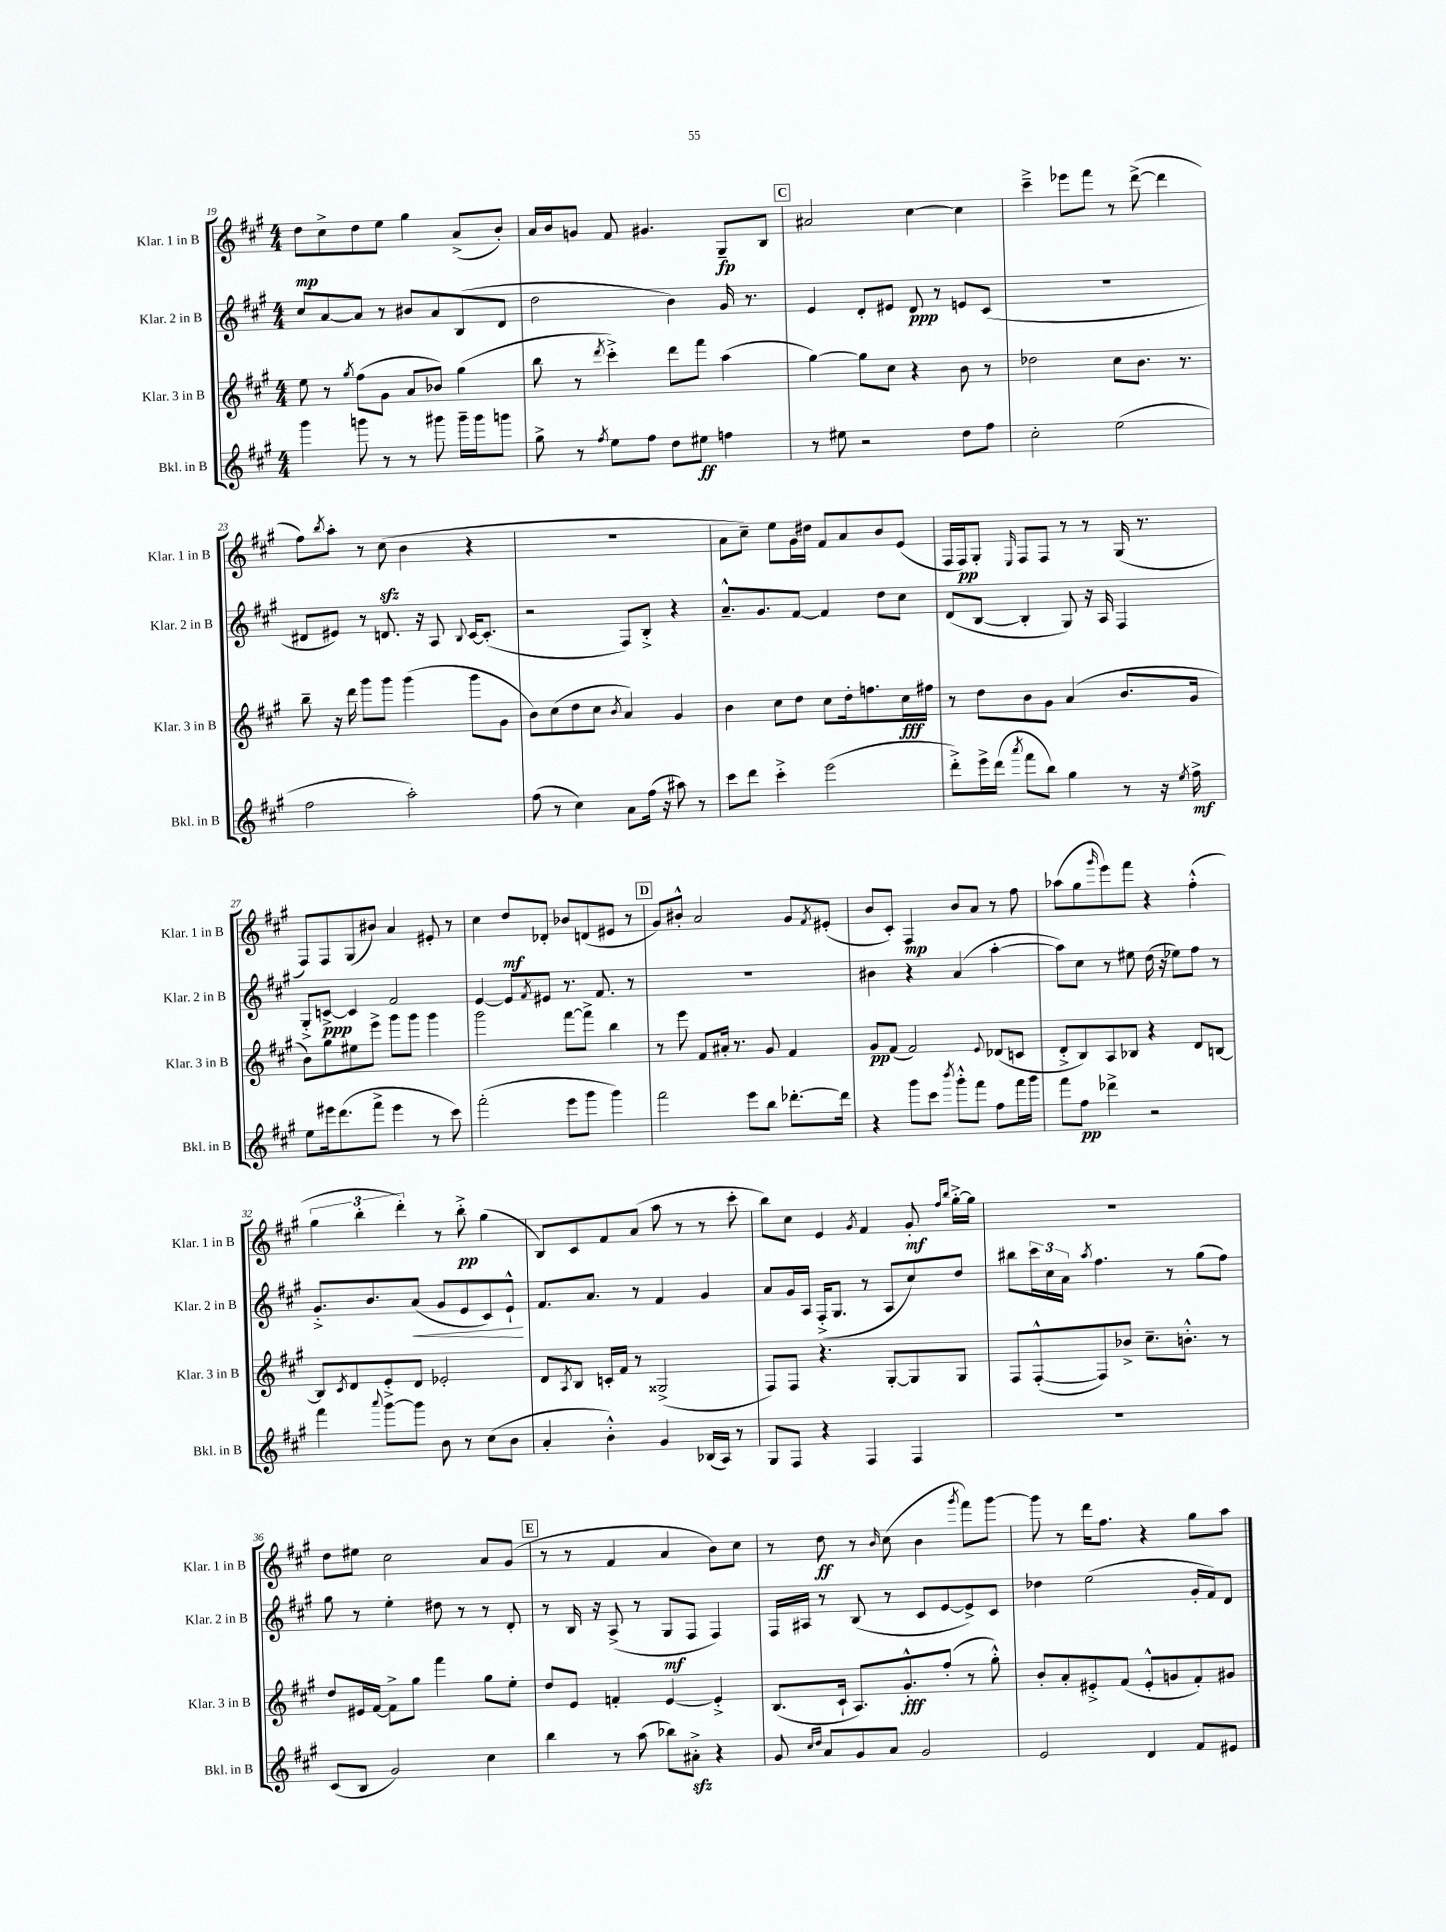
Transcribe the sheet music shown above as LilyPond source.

<<
\new StaffGroup <<
\new Staff = "s0" \with { instrumentName = "Klar. 1 in B" shortInstrumentName = "Klar. 1 in B" } {
    \clef treble \key a \major \numericTimeSignature \time 4/4
    d''8\mp cis''8-> d''8 e''8 gis''4 a'8->( b'8-.) |
    a'16 b'16 g'8 fis'8 gis'4. gis8--\fp b8 |
    \mark \markup { \box "C" } ais'2 cis''4~ cis''4 |
    cis'''4---> ees'''8 fis'''8 r8 d'''8~->( d'''4 |
    fis''8) \acciaccatura { b''8 } a''8-. r8 cis''8\sfz( b'4 r4 |
    R1 |
    a'8 cis''8--) e''8 gis'16 dis''16 fis'8 a'8 b'8 e'8( |
    fis16 fis16\pp) gis8-. \grace { e16 } fis8 fis8 r8 r8 gis16( r8. |
    fis8) fis8 gis8( bis'8) a'4 eis'8-. r8 |
    cis''4 d''8\mf des'8-. bes'8 d'8( eis'8 r8 |
    \mark \markup { \box "D" } gis'8) bis'8-.-^ a'2 gis'8 \acciaccatura { fis'8 } eis'8-.( |
    b'8 cis'8-.) fis4\mp b'8 a'8 r8 fis''8 |
    aes''8( gis''8 \grace { gis'''16 } e'''8) fis'''8 r4 fis''4-.-^( |
    \tuplet 3/2 { gis''4 b''4-. d'''4-.) } r8 b''8-.->\pp gis''4( |
    b8) cis'8 fis'8 a'8( a''8 r8 r8 cis'''8-. |
    b''8) cis''8 e'4 \acciaccatura { gis'8 } fis'4 gis'8-.\mf \grace { fis''16 b''16 } gis''16~-.-> gis''16 |
    R1 |
    d''8 eis''8 cis''2 a'8 gis'8( |
    \mark \markup { \box "E" } r8 r8 fis'4 a'4 b'8) cis''8 |
    r8 d''8\ff r8 \grace { b'16 } cis''8( b'4 \acciaccatura { gis'''8 } fis'''8) gis'''8~ |
    gis'''8 r8 d'''16 fis''8. r4 gis''8 a''8 \bar "|." |
}
\new Staff = "s1" \with { instrumentName = "Klar. 2 in B" shortInstrumentName = "Klar. 2 in B" } {
    \clef treble \key a \major \numericTimeSignature \time 4/4
    cis''8 a'8~ a'8 r8 bis'8 a'8 b8( d'8 |
    d''2 b'4) gis'16 r8. |
    \mark \markup { \box "C" } e'4 d'8-. eis'8 d'8\ppp r8 e'8 cis'8( |
    R1 |
    dis'8 eis'8) r8 d'8. r16 a8 \appoggiatura { b8 } cis'16~ cis'8.-.( |
    r2 fis8) b8-.-> r4 |
    a'8.---^ gis'8. fis'8~ fis'4 d''8 cis''8 |
    d'8( b8~ b4-. gis8) r16 a16 fis4 |
    gis8-.-> c'8~->\ppp c'4 fis'2 |
    e'4~ e'8 \acciaccatura { fis'8 } eis'8 r8. fis'8. r8 |
    \mark \markup { \box "D" } R1 |
    bis'4 r4 a'4( a''4~-. |
    a''8) cis''8 r8 eis''8 d''16( r16 ees''8) fis''8 r8 |
    gis'8.-.-> b'8. a'8\<( gis'8 e'8 cis'8) e'8-!-^\! |
    fis'8. a'8. r8 fis'4 gis'4 |
    a'8 gis'16 a16 fis16-.->( gis8. r8 a8 cis''8) d''8 |
    bis''8 \tuplet 3/2 { cis'''16 cis''16 a'16 } \acciaccatura { a''8 } fis''4. r8 gis''8( fis''8) |
    gis''8 r8 e''4-. dis''8 r8 r8 d'8-. |
    \mark \markup { \box "E" } r8 b16 r16 a8->( r8 gis8\mf fis8 fis4) |
    fis16 ais16 r8 b8( r8 cis'8 e'8~ e'8->) cis'8 |
    des''4 e''2( gis'16-. fis'16) d'8 \bar "|." |
}
\new Staff = "s2" \with { instrumentName = "Klar. 3 in B" shortInstrumentName = "Klar. 3 in B" } {
    \clef treble \key a \major \numericTimeSignature \time 4/4
    e''8 r8 \acciaccatura { gis''8 } fis''8( gis'8 a'8 bes'8) gis''4( |
    b''8 r8 \acciaccatura { d'''8 } cis'''4-.->) d'''8 fis'''8 a''4( |
    \mark \markup { \box "C" } gis''4~) gis''8 cis''8 r4 b'8 r8 |
    des''2 cis''8 b'8. r8. |
    b''8-- r16 d'''16 gis'''8 gis'''8 gis'''4( gis'''8 gis'8 |
    b'8) cis''8( d''8 cis''8 \acciaccatura { b'8 } a'4) gis'4 |
    b'4 cis''8 d''8 cis''8 d''16-. f''8. cis''16\fff fis''16 |
    r8 d''8 b'8 gis'8 a'4( b'8. gis'16 |
    b'8) gis''8 eis''8 e'''8-> gis'''8 gis'''8 gis'''4 |
    gis'''2 fis'''8~ fis'''8-> b''4 |
    \mark \markup { \box "D" } r8 e'''8 fis'8 ais'16-. r8. gis'8 fis'4 |
    gis'8\pp fis'8( fis'2) \appoggiatura { e'8 } des'8( c'8 |
    d'8-.-> b8) a8 bes8 r4 d'8 b8~ |
    b8 \acciaccatura { cis'8 } d'8 e'8-.-> d'8 ees'2-. |
    d'8 \acciaccatura { a8 } b8 c'16-. fis'16 r8 gisis2->( |
    fis8) fis8 r4. gis8~-. gis8 gis8 |
    fis8 fis8~-.-^( fis8) bes'8-> cis''8.-- b'8.-.-^ r8 |
    d''8 eis'16 fis'16~ fis'8-> gis''8 fis'''4 gis''8 e''8-. |
    \mark \markup { \box "E" } d''8 e'8 f'4-. e'4~ e'4-.-> |
    b8.( cis'16-! a8.) gis'8.-.-^\fff fis''8-.( r8 gis''8-.-^) |
    b'8-. a'8-. eis'8-.-> fis'8( eis'8-.-^ g'8 fis'8-.) gis'8 \bar "|." |
}
\new Staff = "s3" \with { instrumentName = "Bkl. in B" shortInstrumentName = "Bkl. in B" } {
    \clef treble \key a \major \numericTimeSignature \time 4/4
    gis'''4 g'''8 r8 r8 gis'''8 gis'''16-- gis'''16 g'''8 |
    gis''8-> r8 \acciaccatura { fis''8 } e''8 fis''8 d''8 eis''8\ff f''4 |
    \mark \markup { \box "C" } r8 eis''8 r2 d''8 fis''8 |
    cis''2-. e''2( |
    fis''2 a''2-.) |
    fis''8( r8 cis''4) a'8 fis''16( r16 ais''8) r8 |
    cis'''8 d'''8 cis'''4-.-> e'''2( |
    d'''8-.->) e'''16-> d'''16( \acciaccatura { a'''8 } fis'''8 b''8) gis''4 r8 r16 \acciaccatura { e''8 } fis''16->\mf |
    e''8 eis'''16 d'''8.( fis'''8-> eis'''4 r8 cis'''8) |
    fis'''2-.( e'''8 gis'''8 gis'''4) |
    \mark \markup { \box "D" } fis'''2 e'''8 b''8 des'''8.~-. des'''16 |
    r4 gis'''8 cis'''8 \acciaccatura { b'''8 } gis'''8-.-^ fis'''8 fis''8 fis'''16 gis'''16 |
    fis'''8 fis''8\pp des'''4-> r2 |
    fis'''4 \appoggiatura { a'''8 } gis'''8~ gis'''8 b'8 r8 cis''8( b'8 |
    a'4-. b'4-.-^) gis'4 bes16( a16) r8 |
    gis8 fis8 r4 fis4 fis4 |
    R1 |
    cis'8( b8 gis'2) cis''4 |
    \mark \markup { \box "E" } b''4 r8 a''8( bes''8) ais'8-.->\sfz r4 |
    gis'8 \grace { cis''16 d''16 } a'8 gis'8 a'8 gis'2 |
    e'2 d'4 fis'8 eis'8 \bar "|." |
}
>>
>>
\layout { \context { \Score currentBarNumber = #19 } }
